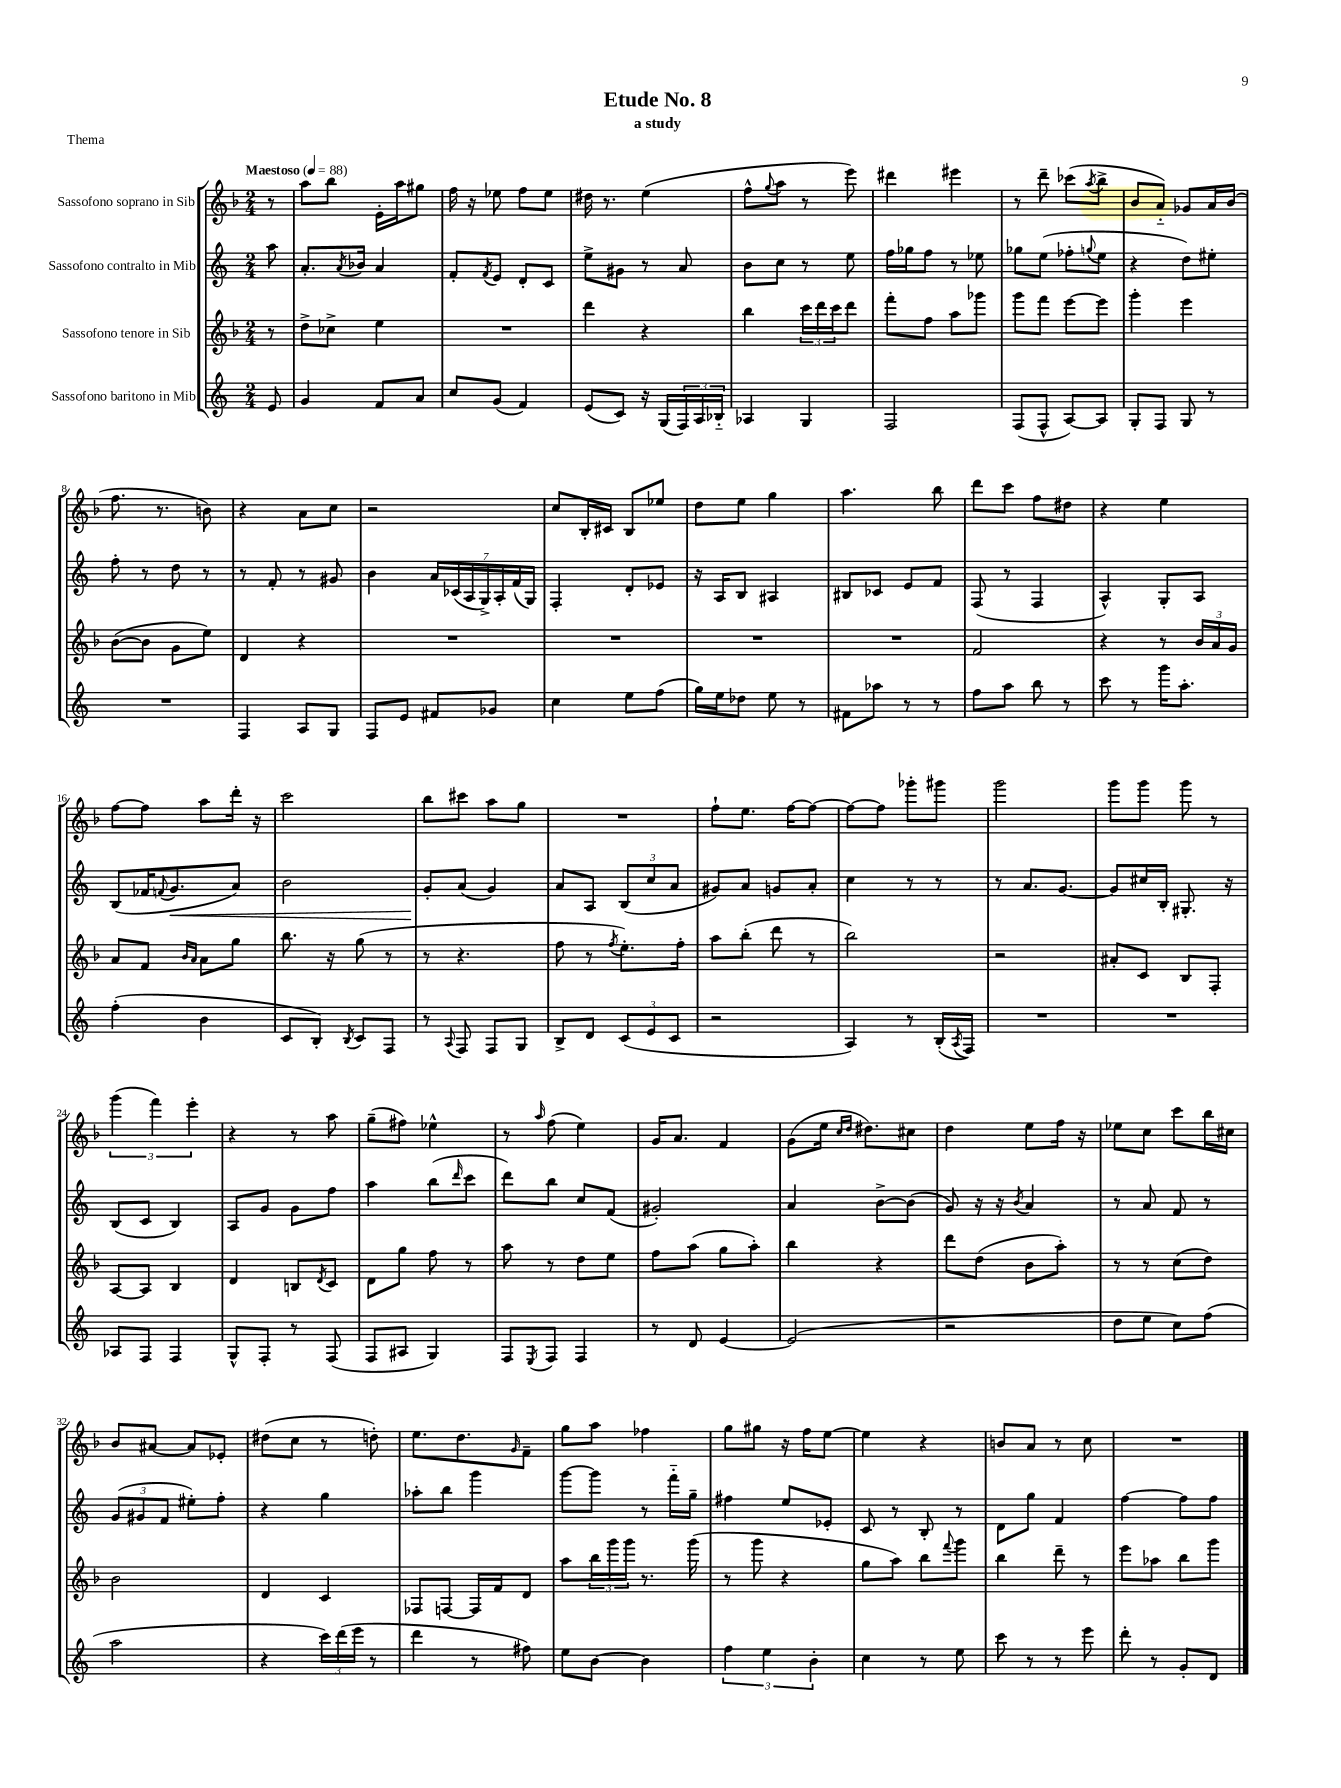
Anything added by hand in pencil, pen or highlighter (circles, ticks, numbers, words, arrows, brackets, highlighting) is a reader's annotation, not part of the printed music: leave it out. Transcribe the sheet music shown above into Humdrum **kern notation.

**kern	**kern	**kern	**dynam	**kern
*part4	*part3	*part2	*part2	*part1
*staff4	*staff3	*staff2	*staff2	*staff1
*I"Sassofono baritono in Mib	*I"Sassofono tenore in Sib	*I"Sassofono contralto in Mib	*	*I"Sassofono soprano in Sib
*clefG2	*clefG2	*clefG2	*	*clefG2
*k[]	*k[b-]	*k[]	*	*k[b-]
*M2/4	*M2/4	*M2/4	*	*M2/4
*MM88	*MM88	*MM88	*	*MM88
=	=	=	=	=
!	!	!	!	!LO:TX:a:B:t=Maestoso
8e/	8r	8aa\	.	8r
=1	=1	=1	=1	=1
4g/	8dd^\L	8.a'/L	.	8aa\L
.	8cc-X^\J	.	.	8bb-\J
.	.	8qa/	.	.
.	.	16b-X/Jk	.	.
8f/L	4ee\	4a/	.	16e'\LL
.	.	.	.	16aa\J
8a/J	.	.	.	8gg#X\J
=2	=2	=2	=2	=2
8cc/L	2r	8f'/L	.	16ff\
.	.	.	.	16r
.	.	8qf/	.	.
(8g/J	.	8e/J	.	8ee-X\
4f/)	.	8d'/L	.	8ff\L
.	.	8c/J	.	8ee-\J
=3	=3	=3	=3	=3
(8e/L	4ddd\	8ee^\L	.	16dd#X\
.	.	.	.	8.r
8c/J)	.	8g#X\J	.	.
16r	4r	8r	.	(4ee\
(16G/LL	.	.	.	.
24F/)	.	8a/	.	.
24A/	.	.	.	.
24B-X/JJ	.	.	.	.
=4	=4	=4	=4	=4
4A-X/	4bb-\	8b\L	.	8ff^^\L
.	.	.	.	8qqgg/
.	.	8cc\J	.	8aa\J
4G/	24ccc\LL	8r	.	8r
.	24ddd\	.	.	.
.	24ccc\J	.	.	.
.	8ddd\J	8ee\	.	8eee\)
=5	=5	=5	=5	=5
2F/	8fff'\L	16ff\LL	.	4ddd#X\
.	.	16gg-X\J	.	.
.	8ff\J	8ff\J	.	.
.	8aa\L	8r	.	4eee#X\
.	8ggg-X\J	8ee-X\	.	.
=6	=6	=6	=6	=6
(8F/L	8ggg\L	8gg-X\L	.	8r
8F^^/J	8fff\J	(8ee\J	.	8ddd~\
[8A/L)	[8eee\L	8ff-X'\L	.	(8ccc-X\L
.	.	8qqggn/	.	8qaa/
8A/J]	8eee\J]	8ee\J	.	8bb-^\J
=7	=7	=7	=7	=7
8G'/L	4ggg'\	4r	.	8b-/L
8F/J	.	.	.	8a/J)
8G/	4eee\	8dd\L)	.	8g-X/L
8r	.	8ee#X'\J	.	16a/L
.	.	.	.	(16b-/JJ
!!LO:LB:g=z
=8	=8	=8	=8	=8
2r	([8b-\L	8ff'\	.	8.ff\
.	8b-\J]	8r	.	.
.	.	.	.	8.r
.	8g\L	8dd\	.	.
.	8ee\J)	8r	.	8bn\)
=9	=9	=9	=9	=9
4F/	4d/	8r	.	4r
.	.	8f'/	.	.
8A/L	4r	8r	.	8a\L
8G/J	.	8g#X/	.	8cc\J
=10	=10	=10	=10	=10
8F/L	2r	4b\	.	2r
8e/J	.	.	.	.
8f#X/L	.	28a/LL	.	.
.	.	(28c-X/	.	.
.	.	28A/	.	.
.	.	28G^/)	.	.
8g-X/J	.	.	.	.
.	.	28A'/	.	.
.	.	(28f/	.	.
.	.	28G/JJ)	.	.
=11	=11	=11	=11	=11
4cc\	2r	4F'/	.	8cc/L
.	.	.	.	16B-'/L
.	.	.	.	16c#X/JJ
8ee\L	.	8d'/L	.	8B-/L
(8ff\J	.	8e-X/J	.	8ee-X/J
=12	=12	=12	=12	=12
16gg\LL)	2r	16r	.	8dd\L
16ee\J	.	16A/KL	.	.
8dd-X\J	.	8B/J	.	8ee\J
8ee\	.	4A#X/	.	4gg\
8r	.	.	.	.
=13	=13	=13	=13	=13
8f#X\L	2r	8B#X/L	.	4.aa\
8aa-X\J	.	8c-X/J	.	.
8r	.	8e/L	.	.
8r	.	8f/J	.	8bb-\
=14	=14	=14	=14	=14
8ff\L	2f/	(8F/	.	8ddd\L
8aa\J	.	8r	.	8ccc\J
8bb\	.	4F/	.	8ff\L
8r	.	.	.	8dd#X\J
=15	=15	=15	=15	=15
8ccc\	4r	4A^^/)	.	4r
8r	.	.	.	.
16ggg\KL	8r	8G'/L	.	4ee\
8.aa'\J	.	.	.	.
.	24b-/LL	8A/J	.	.
.	24a/	.	.	.
.	24g/JJ	.	.	.
!!LO:LB:g=z
=16	=16	=16	=16	=16
(4ff'\	8a/L	(8B/L	.	[8ff\L
.	8f/J	16f-X/K	.	8ff\J]
.	.	8qqfn/	.	.
!	!	!	!LO:HP:b	!
.	.	8.g/	<	.
.	16qqb-/LL	.	.	.
.	16qqa/JJ	.	.	.
4b\	8a\L	.	.	8aa\L
.	8gg\J	8a/J)	.	16ddd'\Jk
.	.	.	.	16r
=17	=17	=17	=17	=17
8c/L	8.bb-\	2b\	.	2ccc\
8B'/J)	.	.	.	.
.	16r	.	.	.
8qB/	.	.	.	.
8c/L	(8gg\	.	.	.
8F/J	8r	.	.	.
=18	=18	=18	=18	=18
8r	8r	8g'/L	.	8bb-\L
8qqA/	.	.	.	.
8F/	4.r	(8a/J	[	8ccc#X\J
8F/L	.	4g/)	.	8aa\L
8G/J	.	.	.	8gg\J
=19	=19	=19	=19	=19
8B^/L	8ff\	8a/L	.	2r
8d/J	8r	8A/J	.	.
.	8qff/	.	.	.
(12c/L	8.ee'\L)	(12B/L	.	.
12e/	.	12cc/	.	.
12c/J	.	12a/J	.	.
.	16ff'\Jk	.	.	.
=20	=20	=20	=20	=20
2r	8aa\L	8g#X/L)	.	8ff`\L
.	(8bb-'\J	8a/J	.	8.ee\J
.	8ddd\	8gn/L	.	.
.	.	.	.	[16ff\KL
.	8r	8a'/J	.	8ff\J_
=21	=21	=21	=21	=21
4A/)	2bb-\)	4cc\	.	8ff\L_
.	.	.	.	8ff\J]
8r	.	8r	.	8ggg-X'\L
(16B'/LL	.	8r	.	8ggg#X\J
8qA/	.	.	.	.
16F/JJ)	.	.	.	.
=22	=22	=22	=22	=22
2r	2r	8r	.	2ggg\
.	.	8.a/L	.	.
.	.	[8.g/J	.	.
=23	=23	=23	=23	=23
2r	8a#X'/L	8g/L]	.	8ggg\L
.	8c/J	16cc#X/L	.	8ggg\J
.	.	16B'/JJ	.	.
.	8B-/L	8.G#X'/	.	8ggg\
.	8F'/J	.	.	8r
.	.	16r	.	.
!!LO:LB:g=z
=24	=24	=24	=24	=24
8A-X/L	[8A/L	(8B/L	.	(6ggg\
8F/J	8A/J]	8c/J	.	.
.	.	.	.	6fff\)
4F/	4B-/	4B/)	.	.
.	.	.	.	6eee'\
=25	=25	=25	=25	=25
8G^^/L	4d/	8A/L	.	4r
8F'/J	.	8g/J	.	.
8r	8Bn/L	8g\L	.	8r
.	8qd/	.	.	.
(8F/	8c/J	8ff\J	.	8aa\
=26	=26	=26	=26	=26
8F/L	8d\L	4aa\	.	(8gg~\L
8A#X/J	8gg\J	.	.	8ff#X\J)
4G/)	8ff\	(8bb\L	.	4ee-X^^\
.	.	16qqddd/	.	.
.	8r	8ccc\J	.	.
=27	=27	=27	=27	=27
8F/L	8aa\	8ddd\L)	.	8r
8qE/	.	.	.	16qqaa/
8F/J	8r	8bb\J	.	(8ff\
4F/	8dd\L	8cc/L	.	4ee\)
.	8ee\J	(8f/J	.	.
=28	=28	=28	=28	=28
8r	8ff\L	2g#X'/)	.	16g/KL
.	.	.	.	8.a/J
8d/	(8aa\J	.	.	.
[4e/	8gg\L	.	.	4f/
.	8aa'\J)	.	.	.
=29	=29	=29	=29	=29
(2e/]	4bb-\	4a/	.	(8g\L
.	.	.	.	16ee\Jk
.	.	.	.	16qqcc/LL
.	.	.	.	16qqdd/JJ
.	.	.	.	8.dd#X\L)
.	4r	[8b^\L	.	.
.	.	(8b\J]	.	8cc#X\J
=30	=30	=30	=30	=30
2r	8ddd\L	8g/)	.	4dd\
.	(8dd\J	16r	.	.
.	.	16r	.	.
.	.	8qb/	.	.
.	8b-\L	4a/	.	8ee\L
.	8aa'\J)	.	.	16ff\Jk
.	.	.	.	16r
=31	=31	=31	=31	=31
8dd\L	8r	8r	.	8ee-X\L
8ee\J	8r	8a/	.	8cc\J
8cc\L)	(8cc\L	8f/	.	8ccc\L
(8ff\J	8dd\J)	8r	.	16bb-\L
.	.	.	.	16cc#X\JJ
!!LO:LB:g=z
=32	=32	=32	=32	=32
2aa\	2b-\	(12g/L	.	8b-/L
.	.	12g#X/	.	.
.	.	.	.	[8a#X/J
.	.	12f/J	.	.
.	.	8ee#X'\L)	.	8a#/L]
.	.	8ff'\J	.	8e-X'/J
=33	=33	=33	=33	=33
4r	4d/	4r	.	(8dd#X\L
.	.	.	.	8cc\J
24ccc\LL)	4c/	4gg\	.	8r
(24ddd\	.	.	.	.
24eee\JJ	.	.	.	.
8r	.	.	.	8ddn'\)
=34	=34	=34	=34	=34
4ddd\	8F-X/L	8aa-X'\L	.	8.ee\L
.	[8Fn/J	8bb\J	.	.
.	.	.	.	8.dd\
8r	16F/LL]	4ggg\	.	.
.	16f/J	.	.	.
.	.	.	.	16qqg/
8ff#X\)	8d/J	.	.	8f~\J
=35	=35	=35	=35	=35
8ee\L	8aa\L	[8ggg\L	.	8gg\L
[8b\J	24bb-\L	8ggg\J]	.	8aa\J
.	24ggg\	.	.	.
.	24ggg\JJ	.	.	.
4b\]	8.r	8r	.	4ff-X\
.	.	16fff\LL	.	.
.	(16ggg\	16gg~\JJ	.	.
=36	=36	=36	=36	=36
6ff\	8r	4ff#X\	.	8gg\L
.	8ggg\	.	.	8gg#X\J
6ee\	.	.	.	.
.	4r	8ee/L	.	16r
.	.	.	.	16ff\KL
6b'\	.	.	.	.
.	.	8e-X'/J	.	[8ee\J
=37	=37	=37	=37	=37
4cc\	8gg\L	8c/	.	4ee\]
.	8aa\J)	8r	.	.
8r	8bb-\L	8B'/	.	4r
.	8qqfff/	.	.	.
8ee\	8ggg\J	8r	.	.
=38	=38	=38	=38	=38
8ccc\	4bb-\	8d\L	.	8bn/L
8r	.	8gg\J	.	8a/J
8r	8ddd~\	4f/	.	8r
8eee\	8r	.	.	8cc\
=39	=39	=39	=39	=39
8ddd'\	8eee\L	[4ff\	.	2r
8r	8aa-X\J	.	.	.
8g'/L	8bb-\L	8ff\L]	.	.
8d/J	8ggg\J	8ff\J	.	.
==	==	==	==	==
*-	*-	*-	*-	*-
